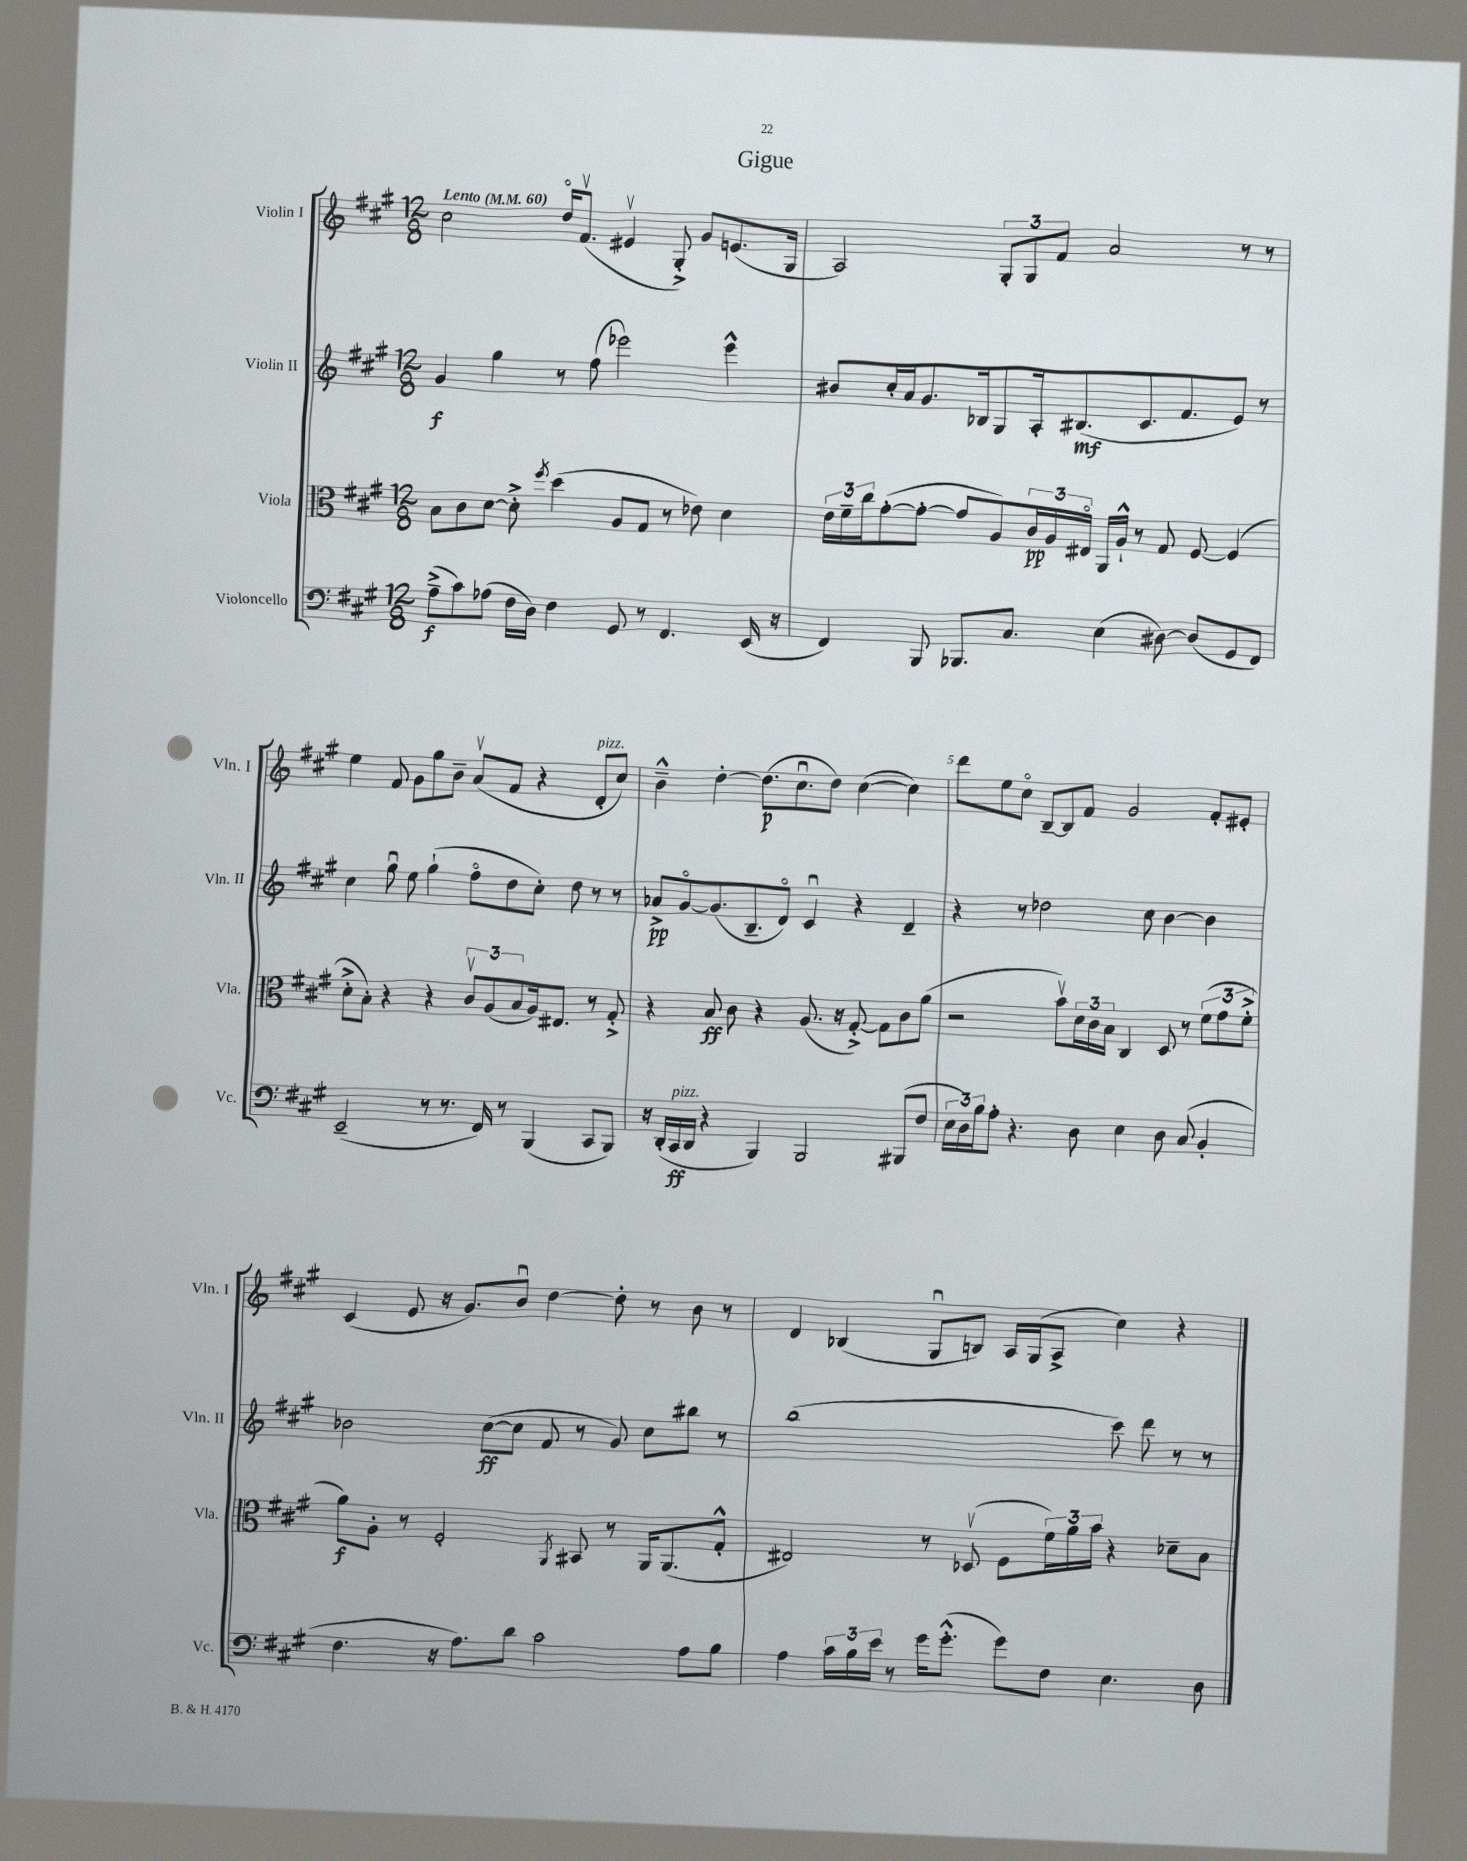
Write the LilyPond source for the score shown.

\header { title = "Gigue" }
<<
\new StaffGroup <<
\new Staff = "s0" \with { instrumentName = "Violin I" shortInstrumentName = "Vln. I" } {
    \clef treble \key a \major \numericTimeSignature \time 12/8 \tempo "Lento" 4 = 60
    cis''2 d''16\flageolet fis'8.\upbow( eis'4\upbow gis8-.->) gis'8 e'8.( gis16 |
    a2) \tuplet 3/2 { gis8-. gis8 fis'8 } a'2 r8 r8 |
    e''4 fis'8 gis'8 gis''8 b'8-- a'8\upbow( fis'8 r4 d'8-.^\markup { \italic "pizz." } cis''8) |
    b'4---^ d''4~-. d''8.\p( cis''8.\downbow d''8) cis''4~( cis''4) |
    d'''8 e''8 cis''8\flageolet b8~-- b8 fis'8 gis'2 fis'8-. eis'8-. |
    cis'4( e'8 r16 gis'8.) b'8\downbow d''4~ d''8-. r8 b'8 r8 |
    d'4 bes4( gis8\downbow b8) a16 gis16( a8-> cis''4) r4 \bar "|." |
}
\new Staff = "s1" \with { instrumentName = "Violin II" shortInstrumentName = "Vln. II" } {
    \clef treble \key a \major \numericTimeSignature \time 12/8
    gis'4\f gis''4 r8 fis''8( ees'''2) ees'''4-^ |
    bis'8 cis''16-. a'16 gis'8. bes16 gis8 a16-. bis8.\mf( cis'8. fis'8. e'8) r8 |
    cis''4 gis''8\downbow e''8 gis''4-!( fis''8\flageolet d''8 cis''8-.) d''8 r8 r8 |
    aes'8->\pp gis'8~\flageolet gis'8.( b8.-- d'8\flageolet) cis'4\downbow r4 d'4-- |
    r4 r8 des''2 cis''8 b'4~ b'4 |
    bes'2 cis''8~\ff( cis''8 fis'8 r8 gis'8) cis''8 bis''8 r8 |
    b''1( cis'''8) d'''8 r8 r8 \bar "|." |
}
\new Staff = "s2" \with { instrumentName = "Viola" shortInstrumentName = "Vla." } {
    \clef alto \key a \major \numericTimeSignature \time 12/8
    b8 cis'8 d'8~ d'8-.-> \acciaccatura { fis''8 } d''4( a8 gis8 r8 ees'8) d'4 |
    \tuplet 3/2 { e'16 fis'16-- cis''16 } gis'8~-.( gis'8~-. gis'8 a8) \tuplet 3/2 { cis'16\pp a16 eis16\flageolet } a,16 a16-!-^ r8 gis8 fis8~ fis4( |
    d'8-.-> b8-.) r4 r4 \tuplet 3/2 { cis'8\upbow a8( b8 } a16) eis8. r8 gis8-.-> |
    r4 b8\ff cis'8 r4 a8.( r16 gis8~-.->) gis8 cis'8 a'8( |
    r2 b'8\upbow) \tuplet 3/2 { d'16 cis'16 b16 } cis4 d8 r8 \tuplet 3/2 { fis'8( gis'8 fis'8-.-> } |
    a'8\f) a8-. r8 fis2-. \acciaccatura { a,8 } bis,8 r8 a,16 a,8.( gis8-.-^ |
    eis2) r8 des8\upbow( fis8 \tuplet 3/2 { fis'16) a'16 b'16 } r4 des'8-- b8 \bar "|." |
}
\new Staff = "s3" \with { instrumentName = "Violoncello" shortInstrumentName = "Vc." } {
    \clef bass \key a \major \numericTimeSignature \time 12/8
    a8--->\f( cis'8) aes8( fis16 d16) fis4 gis,8 r8 fis,4. e,16( r16 |
    fis,4) b,,8 bes,,8. cis8. e4( dis8~) dis8( gis,8 fis,8) |
    e,2--( r8 r8. fis,16) r8 b,,4( cis,8 b,,8) |
    r16 d,16-.( cis,16\ff^\markup { \italic "pizz." } d,16 r4 b,,4) b,,2 bis,,8( fis8 |
    \tuplet 3/2 { e16 d16) b16 } a8-. r4. d8 e4 d8 cis8( b,4-. |
    fis4. r16 a8.) d'8 cis'2 a8 b8 |
    a4 \tuplet 3/2 { cis'16 b16 e'16 } r8 gis'16 gis'8.-.-^( gis'8) fis8 e4. d8 \bar "|." |
}
>>
>>
\layout { \context { \Score \override BarNumber.break-visibility = ##(#f #t #t) barNumberVisibility = #(every-nth-bar-number-visible 5) } }
